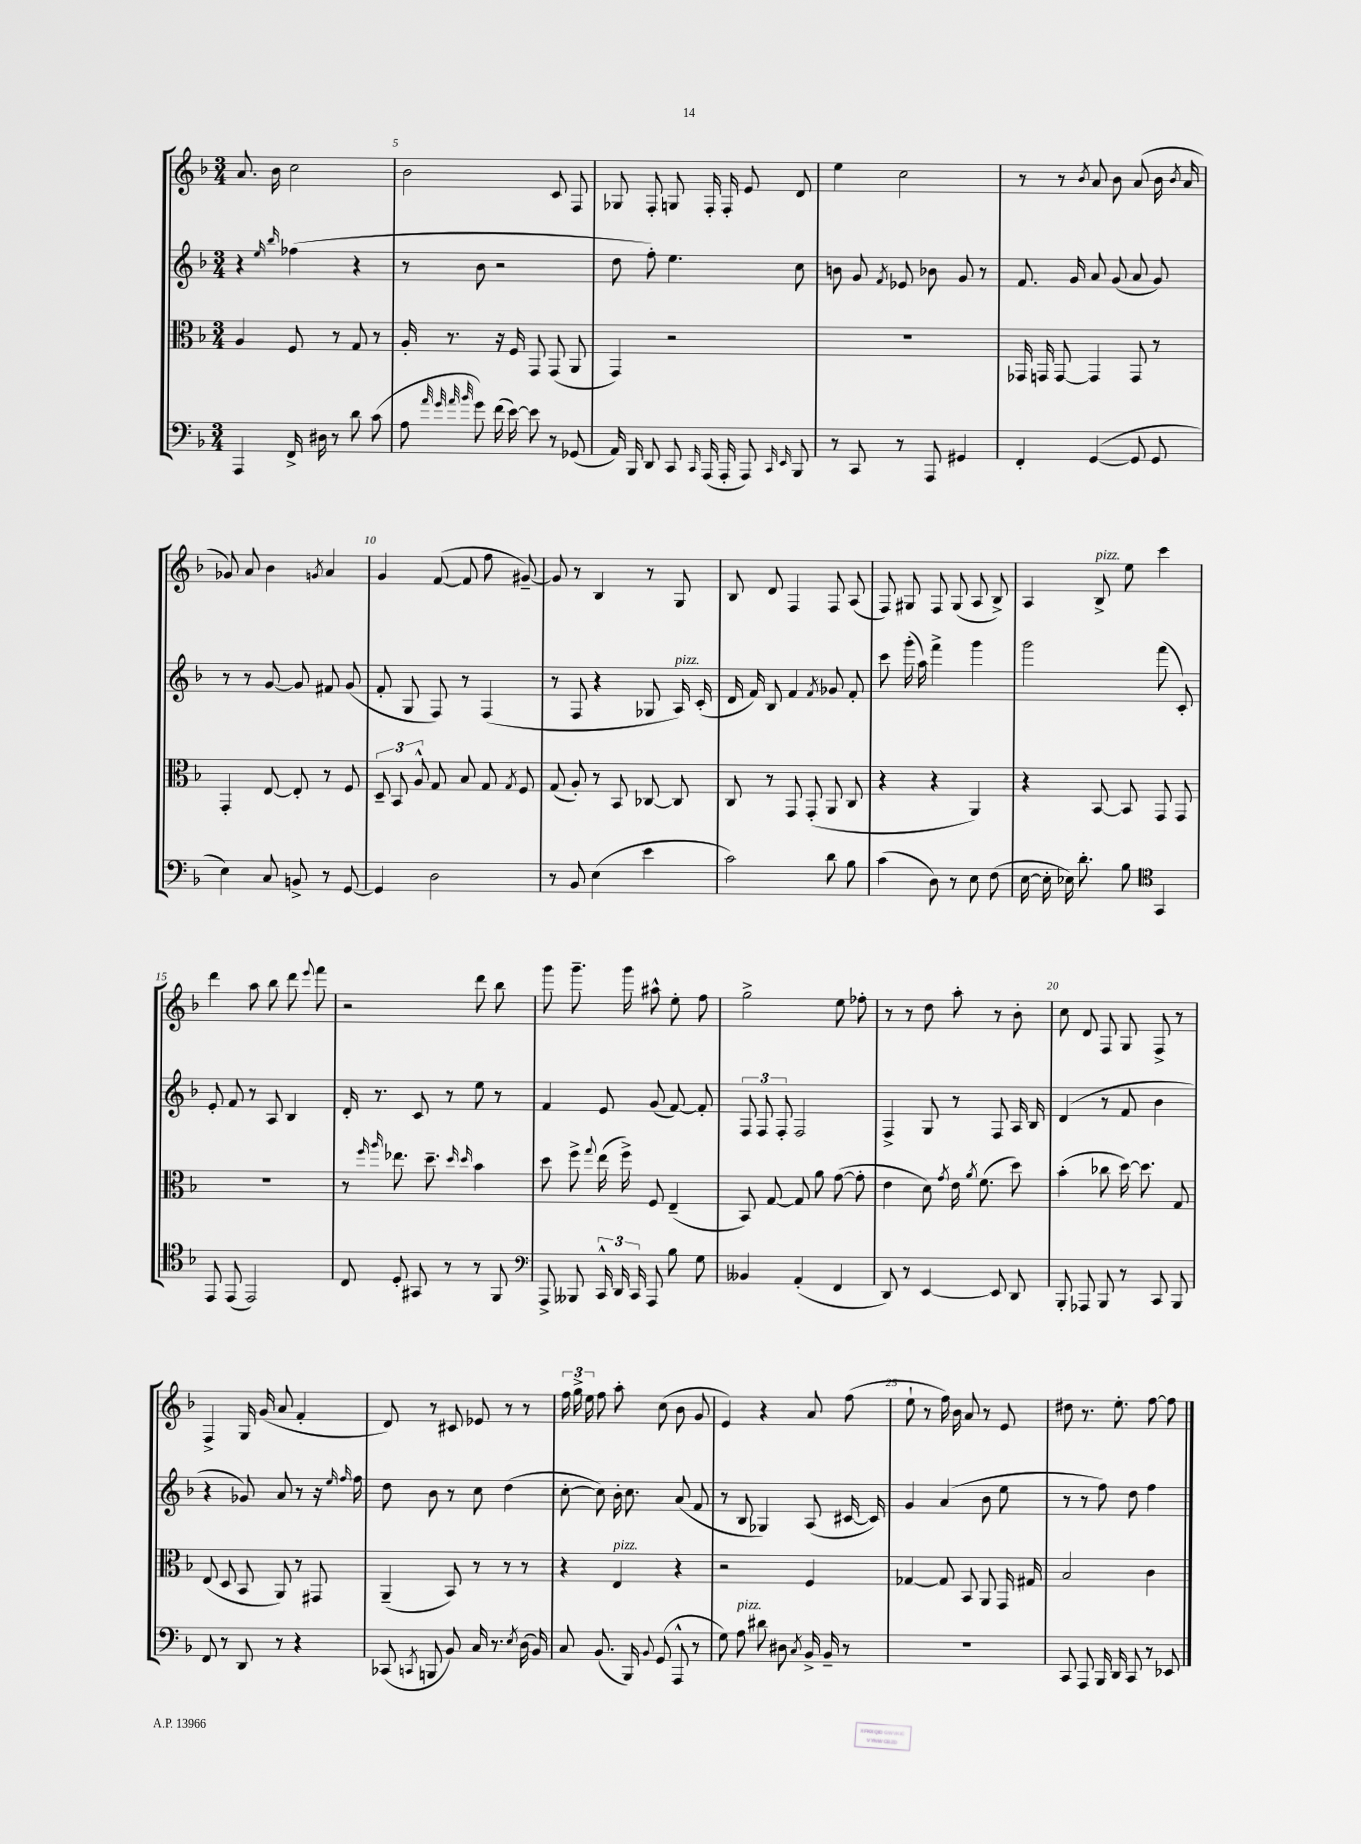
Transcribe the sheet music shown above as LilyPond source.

<<
\new StaffGroup <<
\new Staff = "s0" {
    \clef treble \key f \major \numericTimeSignature \time 3/4
    \autoBeamOff a'8. bes'16 c''2 |
    bes'2 c'8 f8 |
    ges8 f8-. g8 f16-. f16-. e'8 d'8 |
    e''4 c''2 |
    r8 r8 \acciaccatura { bes'8 } a'8 bes'8 a'8( bes'16 \acciaccatura { bes'8 } a'16 |
    ges'8) a'8 bes'4 \acciaccatura { g'8 } a'4 |
    g'4 f'8~( f'8 f''8 gis'8~--) |
    gis'8 r8 bes4 r8 g8 |
    bes8 d'8 f4 f8 a8( |
    f8) gis8 f8 gis8( a8 bes8->) |
    a4 bes8->^\markup { \italic "pizz." } e''8 c'''4 |
    d'''4 a''8 bes''8 d'''8 \appoggiatura { e'''8 } f'''8 |
    r2 d'''8 bes''8 |
    g'''8 g'''8.-- g'''16 ais''8-^ e''8-. f''8 |
    g''2-> e''8 fes''8-. |
    r8 r8 d''8 a''8-. r8 bes'8-. |
    c''8 d'8 f8 g8 f8-> r8 |
    f4-> g16 g'16( a'8 f'4-. |
    d'8) r8 cis'8 ees'8 r8 r8 |
    \tuplet 3/2 { f''16 g''16-> e''16 } f''8 a''8-. c''8( bes'8 g'8 |
    e'4) r4 a'8 f''8( |
    e''8-! r8 f''16) bes'16 a'8 r8 e'8 |
    dis''8 r8. e''8.-. f''8~ f''8 \bar "|." |
}
\new Staff = "s1" {
    \clef treble \key f \major \numericTimeSignature \time 3/4
    \autoBeamOff r4 \grace { e''16 bes''16 } fes''4( r4 |
    r8 bes'8 r2 |
    d''8 f''8-.) e''4. c''8 |
    b'8 g'8 \acciaccatura { f'8 } ees'8 bes'8 g'8 r8 |
    f'8. g'16 a'8 g'8( a'8 g'8) |
    r8 r8 g'8~ g'8 fis'8 g'8( |
    f'8-. g8 f8) r8 f4( |
    r8 f8 r4 ges8 a16^\markup { \italic "pizz." }) c'16-.( |
    d'16 f'16) bes8 f'4 \acciaccatura { f'8 } ges'8 f'8-. |
    c'''8 g'''16-.( a''16) f'''4-> g'''4 |
    g'''2 f'''8( c'8-.) |
    e'8-. f'8 r8 a8 bes4 |
    d'16-. r8. c'8 r8 e''8 r8 |
    f'4 e'8 g'8( f'8~) f'8-. |
    \tuplet 3/2 { f8 f8 f8-. } f2 |
    f4-> g8 r8 f8 a16 bes16 |
    d'4( r8 f'8 bes'4 |
    r4 ges'8) a'8 r8 r16 \grace { e''16 f''16 } f''16 |
    d''8 bes'8 r8 c''8 d''4( |
    c''8~-. c''8) bes'16-. c''8. a'8( f'8 |
    r8 bes8 ges4) a8( cis'16~ cis'16) |
    g'4 a'4( bes'8 e''8 |
    r8 r8 f''8) d''8 f''4 \bar "|." |
}
\new Staff = "s2" {
    \clef alto \key f \major \numericTimeSignature \time 3/4
    \autoBeamOff a4 f8 r8 g8 r8 |
    a16-. r8. r16 f16 g,8 g,8( a,8 |
    g,4) r2 |
    R2. |
    ges,16 g,16 g,8~ g,4 g,8 r8 |
    g,4-. e8~ e8-. r8 f8 |
    \tuplet 3/2 { d8-- bes,8 a8-^ } g8 bes8 g8 \acciaccatura { g8 } f8 |
    g8( a8-.) r8 bes,8 ces8~ ces8 |
    c8 r8 g,8 g,8-.( a,8 c8 |
    r4 r4 a,4) |
    r4 bes,8~ bes,8 g,8 g,8 |
    R2. |
    r8 \grace { f''16 a''16 } ees''8. d''8.-- \grace { d''16 d''16 } bes'4 |
    d''8 f''8-> \appoggiatura { g''8 } e''16( f''16->) f8 e4--( |
    bes,8) g8~ g8 a'8 g'8~( g'8-. |
    e'4 d'8) \acciaccatura { g'8 } e'16 \acciaccatura { a'8 } f'8.( d''8) |
    bes'4-.( ces''8 d''16~) d''8. g8 |
    e8( d8 bes,8 a,8) r8 gis,8 |
    a,4--( bes,8) r8 r8 r8 |
    r4 e4^\markup { \italic "pizz." } r4 |
    r2 f4 |
    ges4~ ges8 bes,8 a,8 g,16 gis16 |
    bes2 c'4 \bar "|." |
}
\new Staff = "s3" {
    \clef bass \key f \major \numericTimeSignature \time 3/4
    \autoBeamOff a,,4 f,16-> dis16 r8 d'8 c'8( |
    a8 \grace { a'32 g'32 a'32 bes'32 } g'8) f'16( e'16~) e'8 r8 ges,8( |
    a,16) bes,,16 d,8 c,8 \grace { c,16 } a,,16( a,,16-. a,,8) \grace { c,16 e,16 } bes,,8 |
    r8 c,8 r8 a,,8 gis,4 |
    f,4-. g,4~( g,8 g,8 |
    e4) c8 b,8-> r8 g,8~ |
    g,4 d2 |
    r8 bes,8 e4( e'4 |
    c'2) d'8 bes8 |
    c'4( d8) r8 e8 f8( |
    e16~ e16-. ees16) d'8.-. bes8 \clef tenor g,4 |
    e,8 e,8( e,2) |
    c8 d8-. gis,8 r8 r8 f,8 |
    \clef bass a,,8-> beses,,8 \tuplet 3/2 { c,16-^ d,16 c,16 } a,,8 bes8 g8 |
    beses,4 a,4-.( f,4 |
    d,8) r8 e,4~ e,8 d,8 |
    bes,,8-. aes,,8 bes,,8 r8 c,8 bes,,8 |
    f,8 r8 d,8 r8 r4 |
    ces,8( \acciaccatura { c,8 } b,,8 bes,8) c16 r8. \acciaccatura { e8 } d16( bes,16) |
    c8 bes,8.( bes,,16) \appoggiatura { bes,8 } g,8( a,,8-^ r8 |
    g8) a8^\markup { \italic "pizz." } dis'8 dis8 \acciaccatura { c8 } bes,16-> bes,16-- r8 |
    R2. |
    c,8 a,,8 bes,,16 d,16 c,8 r8 ees,8 \bar "|." |
}
>>
>>
\layout { \context { \Score currentBarNumber = #4 \override BarNumber.break-visibility = ##(#f #t #t) barNumberVisibility = #(every-nth-bar-number-visible 5) } }
